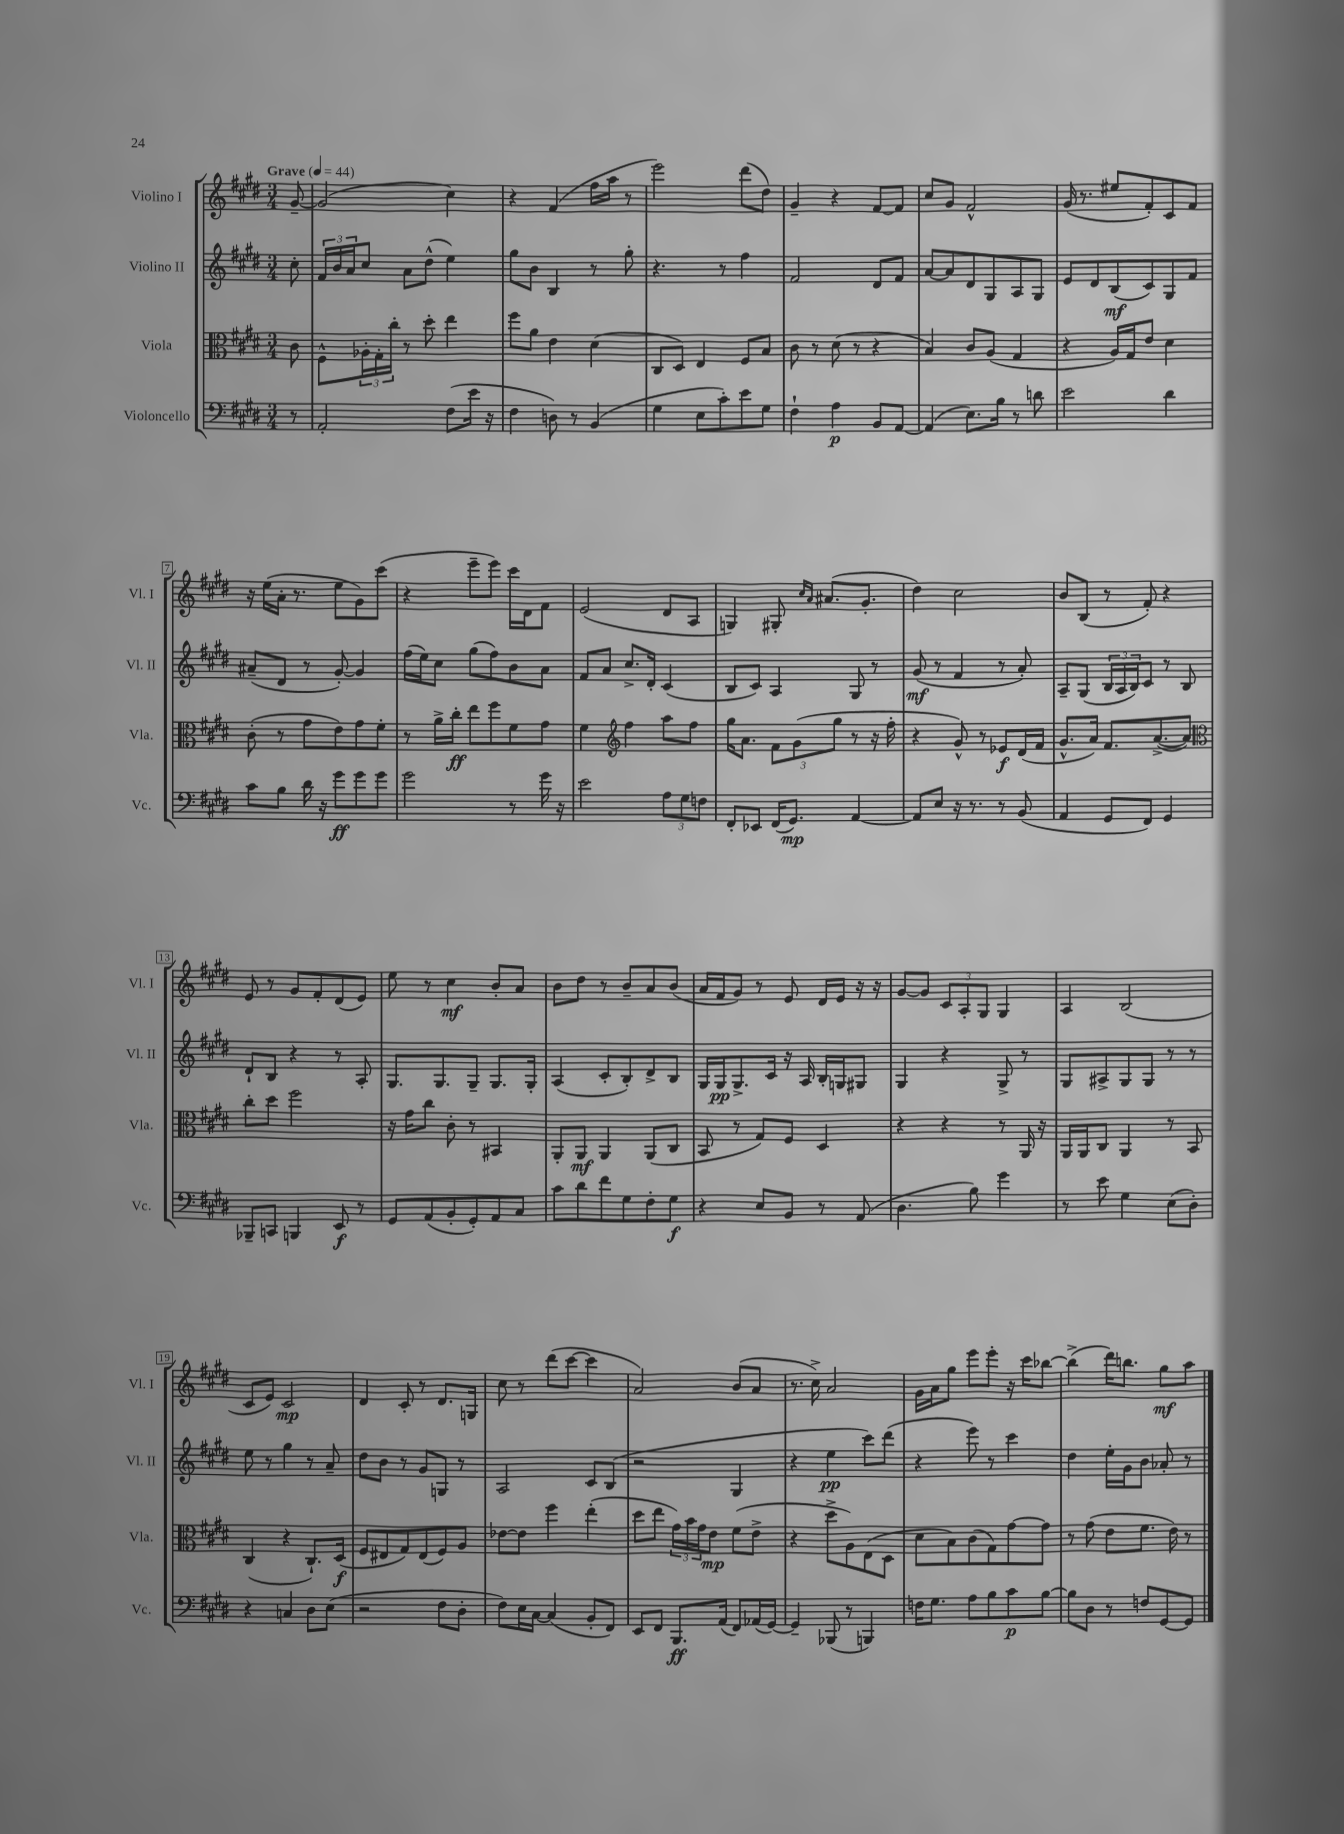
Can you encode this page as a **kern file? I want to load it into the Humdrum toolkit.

**kern	**kern	**kern	**kern
*staff4	*staff3	*staff2	*staff1
*clefF4	*clefC3	*clefG2	*clefG2
*k[f#c#g#d#]	*k[f#c#g#d#]	*k[f#c#g#d#]	*k[f#c#g#d#]
*M3/4	*M3/4	*M3/4	*M3/4
*MM44	*MM44	*MM44	*MM44
8r	8c#	8cc#'	[8g#~
=	=	=	=
2AA'	8F#^^	24f#	(2g#]
.	.	24b	.
.	.	24a	.
.	24A-'	8cc#	.
.	24G#'	.	.
.	24cc#'	.	.
.	8r	8a	.
.	8dd#'	(8dd#^^	.
(8F#	4ee	4ee)	4cc#)
16e	.	.	.
16r	.	.	.
=	=	=	=
4F#	8ff#	8gg#	4r
.	8a	8b	.
8D)	4e	4B	(4f#
8r	.	.	.
(4BB	(4d#	8r	16ff#
.	.	.	16aa
.	.	8gg#'	8r
=	=	=	=
4G#	8C#	4.r	2eee)
.	8D#)	.	.
8E	4E	.	.
8c#')	.	8r	.
8e	8F#	4ff#	(8ddd#
8G#	8B	.	8dd#)
=	=	=	=
4F#`	8c#	2f#	4g#~
.	8r	.	.
4A	(8d#	.	4r
.	8r	.	.
8BB	4r	8d#	[8f#
[8AA	.	8f#	8f#]
=	=	=	=
(4AA]	4B)	[8a	8cc#
.	.	8a]	8g#
8.E)	8c#	8d#	2f#^^
.	(8A	8G#	.
16B	.	.	.
8r	4G#	8A	.
8d	.	8G#	.
=	=	=	=
2e	4r	8e	(16g#
.	.	.	8.r
.	.	8d#	.
.	16A)	(8B	8ee#
.	16G#	.	.
.	8e	8c#)	8f#')
4d#	4d#	8G#	8c#
.	.	8f#	8f#
=	=	=	=
8c#	(8c#'	(8a#~	16r
.	.	.	(16ee
8B	8r	8d#	16a'
.	.	.	8.r
16d#	8g#	8r	.
16r	.	.	.
8g#	8e)	[8g#')	8ee
8g#	8g#	4g#]	8g#)
8g#	8f#'	.	(8ccc#
=	=	=	=
2g#	8r	(16ff#	4r
.	.	16ee)	.
.	16a^	8cc#	.
.	16cc#'	.	.
.	8ee	(8gg#	8eee~
.	8ff#	8ff#)	8eee)
8r	8f#	8b	16ccc#
.	.	.	16d#
16g#	8g#	8a	8f#
16r	.	.	.
=	=	=	=
2e	4f#	8f#	(2e
.	.	8a	.
*	*clefG2	*	*
.	4ff#	8.cc#^	.
.	.	16d#'	.
12A	8aa	(4c#	8d#
12G#	.	.	.
.	8ff#	.	8A
12F	.	.	.
=	=	=	=
8FF#'	16gg#	8B	4G)
.	8.a	.	.
8EE-	.	8c#)	.
(16FF#	12f#	4A	8G#'
8.GG#)	.	.	.
.	(12g#	.	.
.	.	.	16qqcc#
.	.	.	16qqa
.	.	.	(8.a#
.	12gg#	.	.
[4AA	8r	8G#	.
.	.	.	8.g#'
.	16r	8r	.
.	16ff#'	.	.
=	=	=	=
8AA]	4r	(8g#	4dd#)
8E	.	8r	.
16r	8g#^^)	4f#	2cc#
8.r	.	.	.
.	8r	.	.
8r	8e-	8r	.
(8BB	(16d#	8a')	.
.	16f#	.	.
=	=	=	=
4AA	8.g#^^	8A~	8b
.	.	(8G#	(8B
.	16a)	.	.
8GG#	8.f#	24B	8r
.	.	24A	.
.	.	24B)	.
8FF#)	.	8c#	8f#')
.	([8.a^	.	.
4GG#	.	8r	4r
.	8a])	8B	.
=	=	=	=
*	*clefC3	*	*
8BBB-~	8cc#'	8d#`	8e
8CC	8dd#	8B	8r
4BBB	2ff#	4r	8g#
.	.	.	8f#'
8EE	.	8r	(8d#
8r	.	8A'	8e)
=	=	=	=
8GG#	16r	8.G#	8ee
.	16g#	.	.
(8AA	8cc#	.	8r
.	.	8.G#	.
8BB'	8c#'	.	4cc#
8GG#')	8r	8G#~	.
8AA	4BB#	8.G#	8b'
8C#	.	.	8a
.	.	16G#'	.
=	=	=	=
8c#	8AA'	(4A	8b
8d#	8AA	.	8dd#
8f#	4AA	8c#'	8r
8G#	.	8B')	8b~
8F#'	(8AA	8d#^	8a
8G#	8C#	8B	(8b
=	=	=	=
4r	8BB	16G#	16a
.	.	16G#	16f#
.	8r	8.G#^	8g#)
8E	8G#)	.	8r
.	.	16c#	.
8BB	8F#	16r	8e
.	.	16A	.
8r	4D#	16B'	16d#
.	.	16G	16e
(8AA	.	8G#	16r
.	.	.	16r
=	=	=	=
4.D#	4r	4G#	[8g#
.	.	.	8g#]
.	4r	4r	12c#
.	.	.	12A'
8B)	.	.	.
.	.	.	12G#
4g#	8r	8G#^	4G#
.	16AA	8r	.
.	16r	.	.
=	=	=	=
8r	16AA	8G#	4A
.	16AA	.	.
8e	8C#	8A#^	.
4G#	4AA	8G#	(2B
.	.	8G#	.
(8E	8r	8r	.
8D#')	8BB	8r	.
=	=	=	=
4r	(4C#	8ee	8c#
.	.	8r	8e)
4C	4r	4gg#	2c#
8D#	8.C#`)	8r	.
(8E	.	8a~	.
.	(16D#	.	.
=	=	=	=
2r	8F#	8dd#	4d#
.	8E#	8b	.
.	8G#)	8r	8c#'
.	(8E#	8g#	8r
8F#	8F#)	8G	8.d#
8D#'	8A	8r	.
.	.	.	16G
=	=	=	=
8F#)	[8e-	2A	8cc#
16E	8e-]	.	8r
[16C#	.	.	.
(4C#]	4ff#	.	(8ddd#
.	.	.	[8ccc#
8BB'	(4ee'	8c#	4ccc#]
8FF#)	.	(8B	.
=	=	=	=
8EE	8dd#	2r	2a)
8FF#	8ee	.	.
8.BBB	24g#)	.	.
.	24b	.	.
.	24g#	.	.
.	8e	.	.
(16AA	.	.	.
8FF#)	(8f#	4G#	(8b
(16AA-	8e^	.	8a
[16GG#)	.	.	.
=	=	=	=
4GG#~]	4r	4r	8.r
.	.	.	16cc#^)
(8BBB-	8dd#^	4ee	2a
8r	8A)	.	.
4BBB)	(8E	8ccc#)	.
.	8D#	(8ddd#	.
=	=	=	=
16F	8d#	4r	16g#
8.G#	.	.	16a
.	8B)	.	8gg#
8A	(8c#	8eee)	8eee
8B	8G#)	8r	8eee'
8c#	[8g#	4ccc#	16r
.	.	.	16ccc#
[8B	8g#]	.	[8bb-
=	=	=	=
8B]	8r	4dd#	(4bb-^]
8D#	(8g#	.	.
8r	8e	16ee'	16ddd#)
.	.	16g#	8.bb
8F	8.f#	8b	.
[8GG#	.	8a-'	8gg#
.	16e)	.	.
8GG#]	8r	8r	8aa
==	==	==	==
*-	*-	*-	*-
